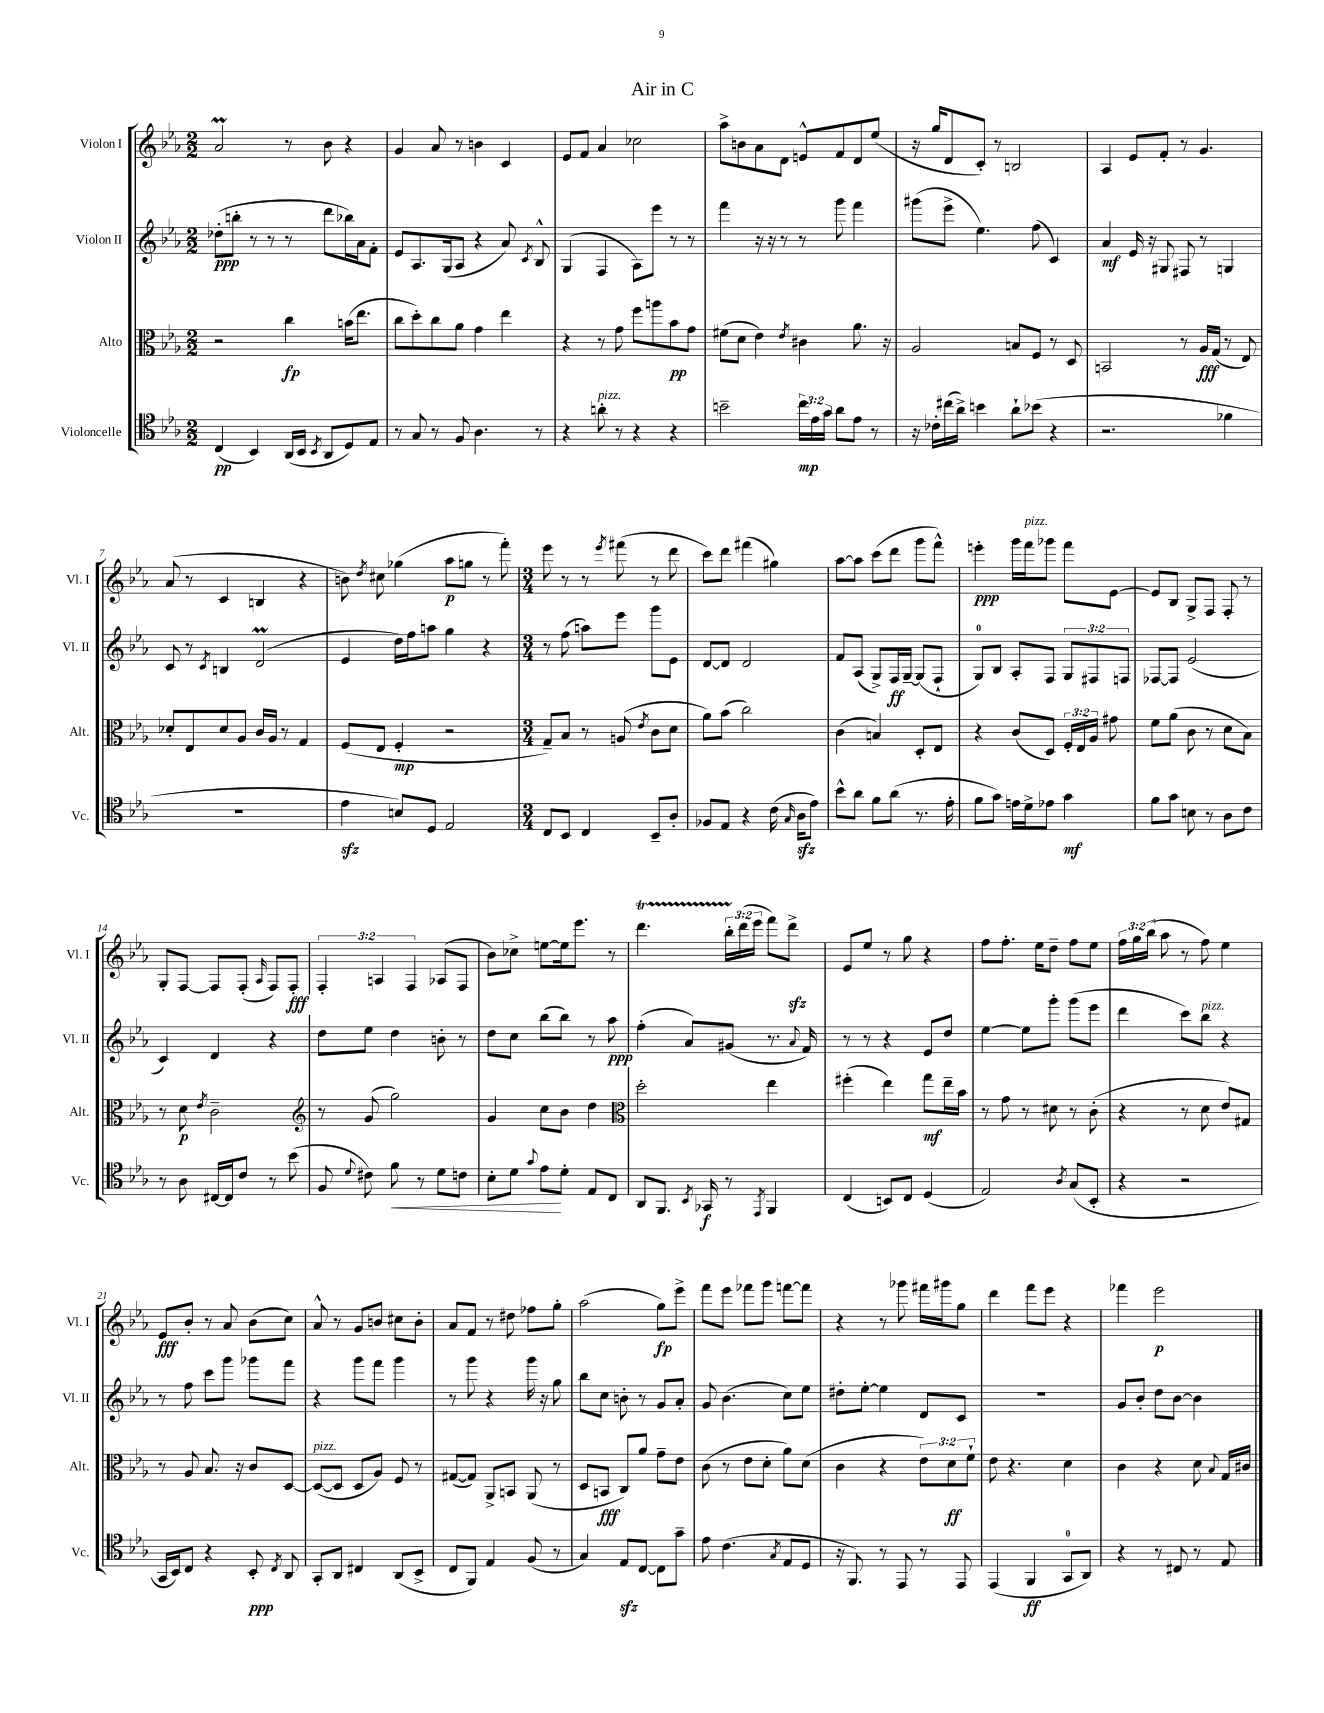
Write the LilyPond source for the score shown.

\header { title = "Air in C" }
<<
\new StaffGroup <<
\new Staff = "s0" \with { instrumentName = "Violon I" shortInstrumentName = "Vl. I" } {
    \clef treble \key ees \major \numericTimeSignature \time 2/2 \override Staff.TupletNumber.text = #tuplet-number::calc-fraction-text
    \autoBeamOff aes'2\prall r8 bes'8 r4 |
    g'4 aes'8 r8 b'4 c'4 |
    ees'8[ f'8] aes'4 ces''2 |
    aes''8[-> b'8 aes'8 d'8] e'8[-^ f'8 d'8 ees''8]( |
    r16 g''16[ d'8 c'8]-.) r8 b2 |
    aes4 ees'8[ f'8]-. r8 g'4. |
    aes'8( r8 c'4 b4 r4 |
    b'8) \acciaccatura { d''8 } cis''8 ges''4( aes''8[\p g''8] r8 f'''8-.) |
    \numericTimeSignature \time 3/4 ees'''8 r8 r8 \acciaccatura { ees'''8 } fis'''8( r8 d'''8 |
    c'''8[) d'''8] fis'''4( gis''4) |
    aes''8[~ aes''8] c'''8[( d'''8] g'''8[ f'''8]-^) |
    e'''4-.\ppp g'''16[ f'''16^\markup { \italic "pizz." } ges'''8] f'''8[ ees'8]~ |
    ees'8[ bes8] g8[-> f8] f8-. r8 |
    g8[-. f8]~ f8[ f8]-.( \grace { aes16 } f8[) f8]-.\fff |
    \tuplet 3/2 { f4-. a4 f4 } aes8[( f8] |
    bes'8[) ces''8]-> e''8[~ e''16 ees'''8.] r8 |
    d'''4.\startTrillSpan \tuplet 3/2 { bes''16[-. d'''16\stopTrillSpan( ees'''16] } f'''8[) d'''8]->\sfz |
    ees'8[ ees''8] r8 g''8 r4 |
    f''8[ f''8.]-. ees''16[ d''8]-- f''8[ ees''8] |
    \tuplet 3/2 { f''16[ g''16 bes''16]( } aes''8 r8 f''8) ees''4 |
    ees'8[\fff bes'8]-. r8 aes'8 bes'8[( c''8]) |
    aes'8-^ r8 g'8[ b'8] cis''8[ b'8]-. |
    aes'8[ f'8] r8 dis''8 fes''8[ g''8]-. |
    aes''2( g''8[\fp) ees'''8]-> |
    f'''8[ ees'''8] fes'''8[ g'''8] f'''8[~ f'''8] |
    r4 r8 ges'''8 fis'''16[ gis'''16 g''8] |
    d'''4 f'''8[ ees'''8] r4 |
    fes'''4 ees'''2\p \bar "|." |
}
\new Staff = "s1" \with { instrumentName = "Violon II" shortInstrumentName = "Vl. II" } {
    \clef treble \key ees \major \numericTimeSignature \time 2/2 \override Staff.TupletNumber.text = #tuplet-number::calc-fraction-text
    \autoBeamOff des''8[-.\ppp( b''8]-. r8 r8 r8 d'''8[ bes''16) aes'16 f'8]-. |
    ees'8[ aes8. g16( aes8] r4 aes'8) \acciaccatura { c'8 } bes8-^ |
    g4( f4 aes8[) ees'''8] r8 r8 |
    f'''4 r16 r16 r8 r8 g'''8 f'''4 |
    gis'''8[( ees'''8]-> ees''4.) f''8( c'4) |
    aes'4\mf ees'16 r16 gis8 fis8 r8 g4 |
    c'8 r8 \acciaccatura { c'8 } b4 d'2\prall( |
    ees'4 d''16[) f''16 a''8] g''4 r4 |
    \numericTimeSignature \time 3/4 r8 f''8( a''8[) ees'''8] g'''8[ ees'8] |
    d'8[~ d'8] d'2 |
    f'8[ aes8]( g8[->) f16\ff g16]~-- g8[( f8]-! |
    g8[-0) bes8] aes8[-. f8] \tuplet 3/2 { g8[ fis8 f8] } |
    fes8[~ fes8] ees'2( |
    c'4) d'4 r4 |
    d''8[ ees''8] d''4 b'8-. r8 |
    d''8[ c''8] bes''8[( bes''8]) r8 aes''8\ppp |
    f''4-.( aes'8[) gis'8]( r8. \appoggiatura { aes'8 } f'16) |
    r8 r8 r4 ees'8[ d''8] |
    ees''4~ ees''8[ g'''8]-. g'''8[( ees'''8] |
    d'''4 c'''8[) bes''8]^\markup { \italic "pizz." } r4 |
    r8 f''8 c'''8[ g'''8] ges'''8[ f'''8] |
    r4 g'''8[ f'''8] g'''4 |
    r8 g'''8 r4 g'''16 r16 g''8 |
    bes''8[ c''8] b'8-. r8 g'8[ aes'8]-. |
    g'8 bes'4.( c''8[) ees''8] |
    dis''8[-. ees''8]~-. ees''4 d'8[ c'8] |
    R2. |
    g'8[ bes'8]-. d''8[ bes'8]~ bes'4 \bar "|." |
}
\new Staff = "s2" \with { instrumentName = "Alto" shortInstrumentName = "Alt." } {
    \clef alto \key ees \major \numericTimeSignature \time 2/2 \override Staff.TupletNumber.text = #tuplet-number::calc-fraction-text
    \autoBeamOff r2 c''4\fp b'16[( ees''8.] |
    c''8[ d''8-.) c''8 aes'8] g'4 ees''4 |
    r4 r8 g'8 f''8[ a''8 bes'8\pp g'8] |
    fis'8[( d'8] ees'4) \acciaccatura { ees'8 } cis'4 aes'8. r16 |
    aes2 b8[ f8] r8 d8 |
    b,2 r8 aes16[\fff g16]( r8 ees8) |
    des'8[-. ees8 des'8 aes8] c'16[ aes16] r8 g4 |
    f8[( ees8] f4-.\mp r2 |
    \numericTimeSignature \time 3/4 g8[--) bes8] r8 a8( \acciaccatura { ees'8 } c'8[ d'8] |
    aes'8[) bes'8]( c''2) |
    c'4( b4) d8[-. ees8] |
    r4 c'8[( d8]) \tuplet 3/2 { f16[-. ees16 aes16] } gis'8 |
    f'8[ aes'8]( c'8 r8 d'8[ bes8]) |
    r8 d'8\p \acciaccatura { ees'8 } c'2-- |
    \clef treble r8 g'8( g''2) |
    g'4 c''8[ bes'8] d''4 |
    \clef alto d''2-. ees''4 |
    fis''4-.( ees''4) g''8[\mf ees''16-- bes'16] |
    r8 g'8 r8 dis'8 r8 c'8-.( |
    r4 r8 d'8 ees'8[) gis8] |
    r8 aes8 bes8. r16 c'8[ d8]~ |
    d8[~^\markup { \italic "pizz." }( d8] d8[ aes8]) f8 r8 |
    gis8[~( gis8]) aes,8[-> b,8] aes,8( r8 |
    d8[ b,8]\fff c8[) aes'8] g'8[-- ees'8] |
    c'8( r8 ees'8[ d'8]-. aes'8[) d'8]( |
    c'4 r4 \tuplet 3/2 { ees'8[) d'8\ff f'8]-! } |
    ees'8 r4. d'4 |
    c'4 r4 d'8 \appoggiatura { bes8 } g16[ cis'16] \bar "|." |
}
\new Staff = "s3" \with { instrumentName = "Violoncelle" shortInstrumentName = "Vc." } {
    \clef tenor \key ees \major \numericTimeSignature \time 2/2 \override Staff.TupletNumber.text = #tuplet-number::calc-fraction-text
    \autoBeamOff c4\pp( bes,4) aes,16[( bes,16] \acciaccatura { bes,8 } aes,8[ d8) ees8] |
    r8 g8 r8 f8 aes4. r8 |
    r4 a'8-.^\markup { \italic "pizz." } r8 r4 r4 |
    b'2-- \tuplet 3/2 { c''16[\mp ees'16 g'16] } aes'8[ ees'8] r8 |
    r16 ces'16[-. cis''16( aes'16]->) b'4 aes'8[-! bes'8]( r4 |
    r2. fes'4 |
    R1 |
    ees'4\sfz b8[) d8] ees2 |
    \numericTimeSignature \time 3/4 c8[ bes,8] c4 bes,8[-- aes8]-. |
    fes8[ ees8] r4 c'16( \grace { g16 } aes16[\sfz ees'8]) |
    bes'8[-^ aes'8] f'8[ aes'8]( r8. ees'16-. |
    f'8[ g'8]) e'16[ d'16-> ees'8] g'4\mf |
    f'8[ g'8] b8 r8 aes8[ c'8] |
    r8 aes8 cis16[~ cis16 c'8] r8 bes'8( |
    f8 \appoggiatura { d'8 } cis'8) f'8\< r8 d'8[ c'8] |
    bes8[-. d'8] \appoggiatura { g'8 } ees'8[\! d'8]-. ees8[ c8] |
    aes,8[ f,8.] \acciaccatura { bes,8 } ges,16\f r8 \acciaccatura { ees,8 } f,4 |
    c4( b,8[) c8] d4( |
    ees2) \acciaccatura { aes8 } g8[( bes,8]-. |
    r4 r2 |
    g,16[ bes,16) c8] r4 bes,8-.\ppp \acciaccatura { c8 } aes,8 |
    g,8[-. aes,8] cis4 aes,8[( bes,8]-> |
    c8[ f,8]) ees4 f8( r8 |
    g4) ees8[\sfz c8]~ c8[ g'8]-- |
    ees'8 c'4.( \acciaccatura { g8 } ees8[ d8] |
    r16 f,8.) r8 ees,8 r8 ees,8 |
    ees,4( f,4\ff g,8[-0 aes,8]) |
    r4 r8 cis8 r8 ees8 \bar "|." |
}
>>
>>
